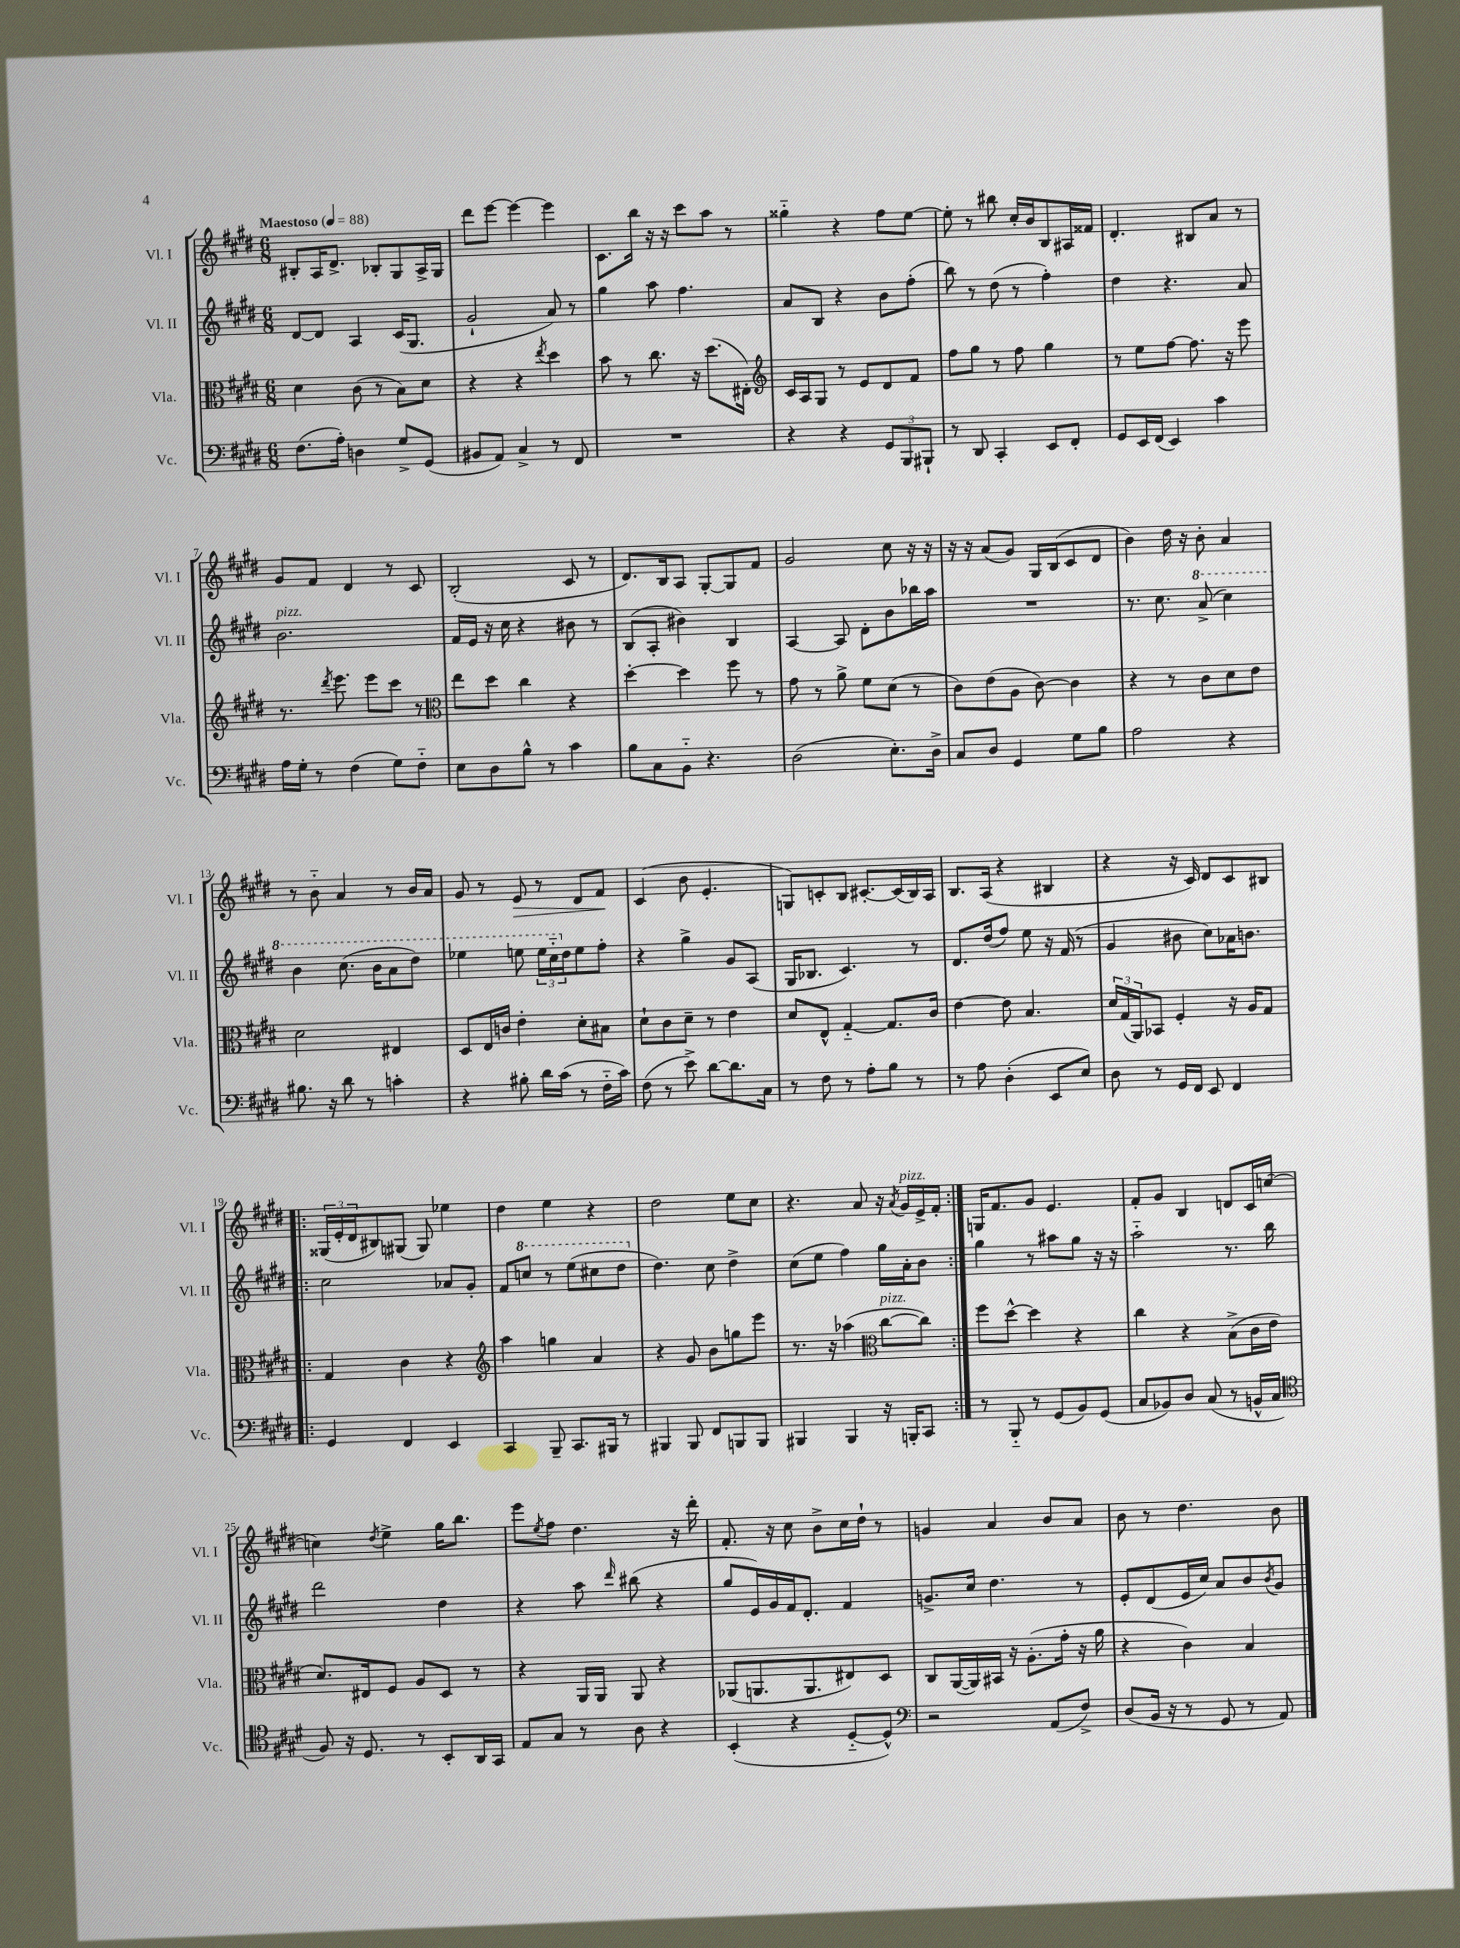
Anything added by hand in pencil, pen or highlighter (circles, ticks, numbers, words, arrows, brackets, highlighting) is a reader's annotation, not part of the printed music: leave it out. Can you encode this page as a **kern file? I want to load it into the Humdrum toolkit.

**kern	**kern	**kern	**kern	**dynam
*part4	*part3	*part2	*part1	*part1
*staff4	*staff3	*staff2	*staff1	*staff1
*I"Vc.	*I"Vla.	*I"Vl. II	*I"Vl. I	*
*I'Vc.	*I'Vla.	*I'Vl. II	*I'Vl. I	*
*clefF4	*clefC3	*clefG2	*clefG2	*
*k[f#c#g#d#]	*k[f#c#g#d#]	*k[f#c#g#d#]	*k[f#c#g#d#]	*
*M6/8	*M6/8	*M6/8	*M6/8	*
*MM88	*MM88	*MM88	*MM88	*
=1	=1	=1	=1	=1
!	!	!	!LO:TX:a:B:t=Maestoso	!
(8.F#\L	4d#\	[8d#/L	8B#X'/L	.
.	.	8d#/J]	16A/K	.
16A'\Jk)	.	.	8.d#^/J	.
4Dn\	(8c#\	4A/	.	.
.	8r	.	8B-X'/L	.
8G#^/L	8B\L)	(16c#/KL	8G#/	.
.	.	8.G#/J	.	.
(8GG#/J	8d#\J	.	16A^/L	.
.	.	.	16G#/JJ	.
=2	=2	=2	=2	=2
8BB#X/L	4r	2g#`/	8ddd#\L	.
8AA/J)	.	.	[8eee\J	.
4C#^/	4r	.	4eee\_	.
.	8qee/	.	.	.
8r	4dd#\	8a/)	4eee\]	.
8FF#/	.	8r	.	.
=3	=3	=3	=3	=3
2.r	8b\	4gg#\	8.c#\L	.
.	8r	.	.	.
.	.	.	16bb\Jk	.
.	8.cc#\	8aa\	16r	.
.	.	.	16r	.
.	.	4.ff#\	8ccc#\L	.
.	16r	.	.	.
.	(8.dd#\L	.	8aa\J	.
.	.	.	8r	.
.	16E#X'\Jk)	.	.	.
=4	=4	=4	=4	=4
*	*clefG2	*	*	*
4r	16c#/LL	8a/L	4gg##X\	.
.	16A/J	.	.	.
.	8G#/J	8B/J	.	.
4r	8r	4r	4r	.
.	8e/L	.	.	.
12GG#/L	8d#/	8b\L	8ff#\L	.
12BBB/	.	.	.	.
.	8f#/J	(8ff#'\J	[8ee\J	.
12BBB#X`/J	.	.	.	.
=5	=5	=5	=5	=5
8r	8ff#\L	8bb\)	8ee'\]	.
8DD#/	8gg#\J	8r	8r	.
4CC#'/	8r	(8dd#\	8bb#X\	.
.	8ff#\	8r	16cc#'/LL	.
.	.	.	16b/J	.
8EE/L	4gg#\	4ff#'\)	8B/	.
8FF#'/J	.	.	16A#X/L	.
.	.	.	16f##X/JJ	.
=6	=6	=6	=6	=6
8GG#/L	8r	4dd#\	4.d#'/	.
16EE/L	8ee\L	.	.	.
(16FF#/JJ	.	.	.	.
4EE/)	[8ff#\J	4.r	.	.
.	8.ff#\]	.	8B#X/L	.
4c#\	.	.	8a/J	.
.	16r	.	.	.
.	8eee\	8a/	8r	.
!!LO:LB:g=z
=7	=7	=7	=7	=7
!	!	!LO:TX:a:i:t=pizz.	!	!
16A\LL	8.r	2.b\	8g#/L	.
16G#'\JJ	.	.	.	.
8r	.	.	8f#/J	.
.	8qddd#/	.	.	.
.	8.eee\	.	.	.
(4F#\	.	.	4d#/	.
.	8eee\L	.	.	.
8G#\L)	8ccc#\J	.	8r	.
8F#\J	8r	.	8c#/	.
=8	=8	=8	=8	=8
*	*clefC3	*	*	*
8E\L	8ee\L	16f#/LL	(2B'/	.
.	.	16e/JJ	.	.
8D#\	8dd#\J	16r	.	.
.	.	16cc#\	.	.
8B^^\J	4cc#\	4r	.	.
8r	.	.	.	.
4c#\	4r	8b#X\	8c#/	.
.	.	8r	8r	.
=9	=9	=9	=9	=9
8B\L	[4dd#'\	(8B/L	8.d#/L)	.
8C#\	.	8A'/J	.	.
.	.	.	16B/k	.
8BB\J	4dd#\]	4b#X\)	8A/J	.
4.r	.	.	[8G#'/L	.
.	8ff#\	4B/	8G#/]	.
.	8r	.	8f#/J	.
=10	=10	=10	=10	=10
(2D#\	8g#\	[4A/	2g#/	.
.	8r	.	.	.
.	8a^\	8A/]	.	.
.	8f#\L	8d#'\L	.	.
8.E'\L)	(8d#\J	8b\	8cc#\	.
.	8r	16bb-X\L	16r	.
16D#^\Jk	.	16aa\JJ	16r	.
=11	=11	=11	=11	=11
8C#/L	8c#\L)	2.r	16r	.
.	.	.	16r	.
8D#/J	(8e\	.	(8a/L	.
4GG#/	8A\J	.	8g#/J)	.
.	[8c#\)	.	16G#/LL	.
.	.	.	(16B/J	.
8G#\L	4c#\]	.	8c#/	.
8B\J	.	.	8d#/J	.
=12	=12	=12	=12	=12
2A\	4r	8.r	4b\)	.
.	.	8.cc#\	.	.
.	8r	.	16dd#\	.
.	.	.	16r	.
*	*	*8va	*	*
.	8c#\L	(8aa^/	8b'\	.
4r	8d#\	4ccc#\)	4a/	.
.	8e\J	.	.	.
!!LO:LB:g=z
=13	=13	=13	=13	=13
8.B#X\	2d#\	4bb\	8r	.
.	.	.	8b\	.
16r	.	.	.	.
8d#\	.	(8.ccc#\	4a/	.
8r	.	.	.	.
.	.	16bb\KL	.	.
4cn'\	4E#X/	8aa\	8r	.
.	.	8ddd#\J)	16b/LL	.
.	.	.	16a/JJ	.
=14	=14	=14	=14	=14
4r	8D#/L	4eee-X\	8g#/	.
.	16E/L	.	8r	.
.	16cn/JJ	.	.	.
!	!	!	!	!LO:HP:b
8B#X'\	4e'\	8eeen\	8e/	>
16d#\LL	.	24eee\LL	8r	.
.	.	24ccc#\	.	.
(16c#\JJ	.	.	.	.
*	*	*X8va	*	*
.	.	24dd#\J	.	.
8r	8d#'\L	8ee\	8d#/L	.
16F#\LL	8B#X\J	8ff#'\J	8f#/J	.
16c#\JJ)	.	.	.	.
.	.	.	.	]
=15	=15	=15	=15	=15
(8F#\	8d#`\L	4r	(4c#/	.
8r	8c#\	.	.	.
8e^\)	8d#~\J	4gg#^\	8b\	.
[8d#\L	8r	.	4.e'/	.
8.d#\]	4e\	8g#/L	.	.
.	.	(8A/J	.	.
16C#\Jk	.	.	.	.
=16	=16	=16	=16	=16
8r	8d#/L	16G#/KL	8Gn/L)	.
.	.	8.B-X/J	.	.
8F#\	8E^^/J	.	8cn'/	.
8r	[4G#/	4.c#/)	8B/J	.
8A'\L	.	.	[8.c#X'/L	.
8B\J	8.G#/L]	.	.	.
.	.	.	(16c#/L]	.
8r	.	8r	16B/)	.
.	16c#/Jk	.	16A/JJ	.
=17	=17	=17	=17	=17
8r	[4e\	8.d#/L	8.B/L	.
8A\	.	.	.	.
.	.	(16dd#/k	(16A/Jk	.
(4D#'\	8e\]	8ff#/J)	4r	.
.	4.B/	8ee\	.	.
8EE/L	.	16r	4B#X/	.
.	.	(16f#/	.	.
8E/J)	.	8r	.	.
=18	=18	=18	=18	=18
8D#\	24d#/LL	4g#/	4r	.
.	(24G#/	.	.	.
.	24AA/J)	.	.	.
8r	8BB-X/J	.	.	.
16GG#/LL	4F#'/	8b#X\	16r	.
16FF#/JJ	.	.	16c#/)	.
8EE/	.	8cc#\L)	8d#/L	.
4FF#/	16r	16a-X\K	8c#/	.
.	16A/KL	8.bn\J	.	.
.	8G#/J	.	8B#X/J	.
!!LO:LB:g=z
=19!|:	=19!|:	=19!|:	=19!|:	=19!|:
4GG#/	4G#/	2cc#\	(24G##X/LL	.
.	.	.	24e'/	.
.	.	.	24d#/J	.
.	.	.	8B#X/)	.
4FF#/	4c#\	.	(8G#X/J	.
.	.	.	8G#/)	.
4EE/	4r	8a-X/L	4ee-X\	.
.	.	8g#'/J	.	.
=20	=20	=20	=20	=20
*	*clefG2	*	*	*
4CC#/	4aa\	8f#/L	4dd#\	.
*	*	*8va	*	*
.	.	8cccn/J	.	.
8BBB~/	4ggn\	8r	4ee\	.
8.CC#/L	.	(8eee\L	.	.
.	4a/	8ccc#X\	4r	.
16BBB#X/Jk	.	.	.	.
8r	.	8ddd#\J	.	.
=21	=21	=21	=21	=21
*	*	*X8va	*	*
4BBB#X/	4r	4.dd#\)	2dd#\	.
8BBB#/	8g#/	.	.	.
8FF#/L	8b\L	8cc#\	.	.
8BBBn/	8ggn\	4dd#^\	8ee\L	.
8BBB/J	8eee\J	.	8cc#\J	.
=22	=22	=22	=22	=22
4BBB#X/	8.r	(8cc#\L	4.r	.
.	.	8ee\J	.	.
.	16r	.	.	.
4BBB#/	(4aa-X\	4ff#\)	.	.
.	.	.	8a/	.
*	*clefC3	*	*	*
!	!LO:TX:a:i:t=pizz.	!	!	!
16r	[8cc#\L	16gg#\LL	16r	.
.	.	.	8qa/	.
!	!	!	!LO:TX:a:i:t=pizz.	!
16BBBn'/KL	.	16a'\J	16g#/LL	.
8CC#/J	8cc#\J])	8b\J	16e^/	.
.	.	.	16f#'/JJ	.
=23:|!	=23:|!	=23:|!	=23:|!	=23:|!
8r	8ff#\L	4gg#\	16Gn/KL	.
.	.	.	8.f#/	.
8BBB/	[8dd#^^\J	.	.	.
8r	4dd#\]	8r	8g#/J	.
(8GG#/L	.	8aa#X\L	4.e/	.
8BB/)	4r	8gg#\J	.	.
(8GG#/J	.	16r	.	.
.	.	16r	.	.
=24	=24	=24	=24	=24
8C#/L	4cc#\	2aa\	8f#'/L	.
8BB-X/)	.	.	8g#/J	.
8D#/J	4r	.	4B/	.
(8C#/	.	.	.	.
8r	(8B^\L	8.r	8dn/L	.
16BBn^^/LL	16c#\L	.	16c#/L	.
16C#/JJ	16e\JJ	16bb\	([16ccn/JJ	.
!!LO:LB:g=z
=25	=25	=25	=25	=25
*clefC4	*	*	*	*
8F#/)	8.d#/L)	2ddd#\	4ccn\])	.
16r	.	.	.	.
8.D#/	16E#X/k	.	.	.
.	.	.	8qdd#/	.
.	8F#/J	.	4ee^\	.
8r	8A/L	.	.	.
8BB'/L	8D#/J	4dd#\	16gg#\KL	.
.	.	.	8.bb\J	.
16AA/L	8r	.	.	.
16GG#/JJ	.	.	.	.
=26	=26	=26	=26	=26
8E/L	4r	4r	8eee\L	.
.	.	.	8qee/	.
8G#/J	.	.	8ff#\J	.
8r	16AA/LL	8aa\	4.dd#\	.
.	16AA/JJ	.	.	.
.	.	16qqddd#/	.	.
8A\	8AA/	(8bb#X\	.	.
4r	4r	4r	.	.
.	.	.	16r	.
.	.	.	16ddd#'\	.
=27	=27	=27	=27	=27
(4BB'/	(8AA-X/L	8gg#/L	8.f#'/	.
.	8.AAn/	16e/L)	.	.
.	.	16g#/	16r	.
4r	.	16f#/J	8cc#\	.
.	8.AA/	8.d#'/J	.	.
.	.	.	8b^\L	.
[8D#/L	8E#X/)	4f#/	16cc#\L	.
.	.	.	16dd#`\JJ	.
8D#^^/J])	8D#/J	.	8r	.
=28	=28	=28	=28	=28
*clefF4	*	*	*	*
2r	8C#/L	8.gn^/L	4gn/	.
.	([16AA/L	.	.	.
.	16AA/])	16cc#/Jk	.	.
.	16BB#X/JJ	4.dd#\	4a/	.
.	16r	.	.	.
.	(8.A'\L	.	.	.
(8AA/L	.	.	8b/L	.
.	16g#'\Jk	.	.	.
8F#^/J)	16r	8r	8a/J	.
.	16a\	.	.	.
=29	=29	=29	=29	=29
(8D#/L	4r	8e'/L	8b\	.
16BB/Jk	.	(8d#/	8r	.
16r	.	.	.	.
8r	4c#\)	16e/L	4.dd#\	.
.	.	16cc#/JJ)	.	.
8GG#/	.	8a/L	.	.
8r	4B/	8b/	.	.
.	.	8qb/	.	.
8AA/)	.	8g#/J	8b\	.
==	==	==	==	==
*-	*-	*-	*-	*-
